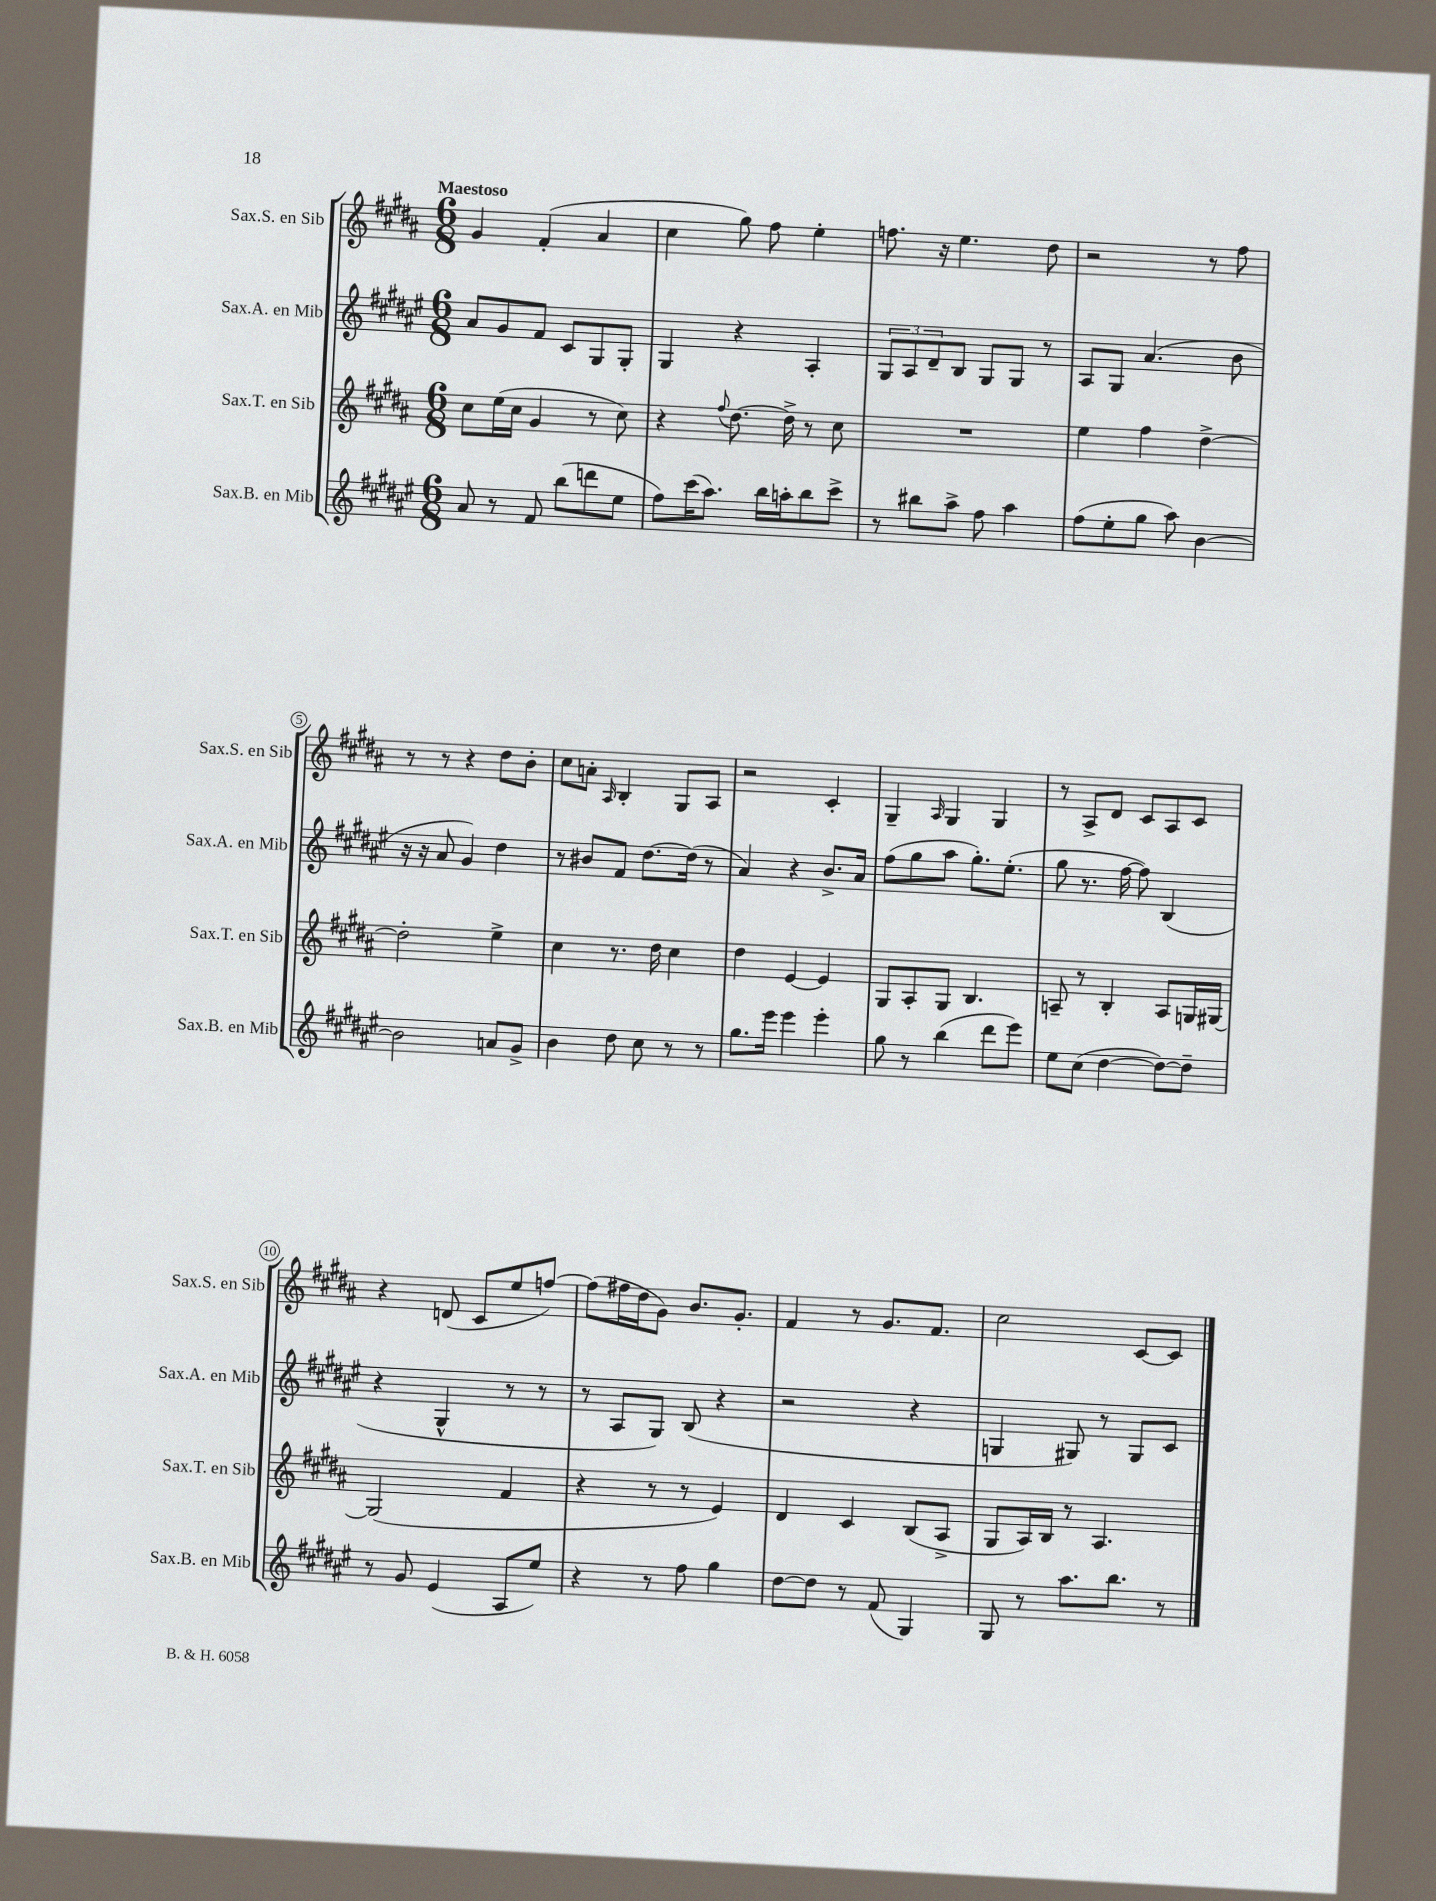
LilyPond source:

<<
\new StaffGroup <<
\new Staff = "s0" \with { instrumentName = "Sax.S. en Sib" shortInstrumentName = "Sax.S. en Sib" } {
    \clef treble \key b \major \numericTimeSignature \time 6/8 \tempo "Maestoso"
    gis'4 fis'4-.( ais'4 |
    cis''4 gis''8) fis''8 e''4-. |
    f''8. r16 e''4. dis''8 |
    r2 r8 fis''8 |
    r8 r8 r4 dis''8 b'8-. |
    cis''8 a'8-. \grace { ais16 } b4-. gis8 ais8 |
    r2 cis'4-. |
    gis4-- \grace { ais16 } gis4 gis4 |
    r8 ais8-> dis'8 cis'8 ais8 cis'8 |
    r4 d'8( cis'8 e''8 f''8~) |
    f''8( fis''16 dis''16 gis'8) b'8. gis'8.-. |
    fis'4 r8 gis'8. fis'8. |
    cis''2 cis'8~ cis'8 \bar "|." |
}
\new Staff = "s1" \with { instrumentName = "Sax.A. en Mib" shortInstrumentName = "Sax.A. en Mib" } {
    \clef treble \key fis \major \numericTimeSignature \time 6/8
    ais'8 gis'8 fis'8 cis'8 gis8 gis8-. |
    gis4 r4 ais4-. |
    \tuplet 3/2 { gis8 ais8 dis'8-- } b8 gis8 gis8 r8 |
    ais8 gis8 ais'4.( b'8 |
    r16 r16 ais'8 gis'4) dis''4 |
    r8 bis'8 fis'8 dis''8.~ dis''16( r8 |
    ais'4) r4 b'8.-> ais'16 |
    fis''8( gis''8 ais''8 gis''8.-.) eis''8.-.( |
    gis''8 r8. fis''16~ fis''8) b4( |
    r4 gis4-^ r8 r8 |
    r8 ais8 gis8) b8( r4 |
    r2 r4 |
    g4 gis8) r8 gis8 cis'8 \bar "|." |
}
\new Staff = "s2" \with { instrumentName = "Sax.T. en Sib" shortInstrumentName = "Sax.T. en Sib" } {
    \clef treble \key b \major \numericTimeSignature \time 6/8
    cis''8 e''16( cis''16 gis'4 r8 cis''8) |
    r4 \appoggiatura { fis''8 } dis''8.~ dis''16-> r8 cis''8 |
    R2. |
    e''4 fis''4 dis''4~-> |
    dis''2-. e''4-> |
    cis''4 r8. dis''16 cis''4 |
    dis''4 e'4~ e'4 |
    gis8 ais8-. gis8 b4. |
    a8-- r8 b4-. a8 g16 gis16~ |
    gis2( fis'4 |
    r4 r8 r8 e'4) |
    dis'4 cis'4 b8( ais8-> |
    gis8 ais16) b16 r8 ais4. \bar "|." |
}
\new Staff = "s3" \with { instrumentName = "Sax.B. en Mib" shortInstrumentName = "Sax.B. en Mib" } {
    \clef treble \key fis \major \numericTimeSignature \time 6/8
    ais'8 r8 fis'8 b''8( d'''8 eis''8 |
    fis''8) cis'''16( ais''8.) b''16 a''16-. b''8 cis'''8-> |
    r8 bis''8 ais''8-> fis''8 ais''4 |
    fis''8( eis''8-. gis''8 ais''8) b'4~ |
    b'2 a'8 gis'8-> |
    b'4 dis''8 cis''8 r8 r8 |
    gis''8. eis'''16 eis'''4 eis'''4-. |
    gis''8 r8 b''4( dis'''8 eis'''8) |
    eis''8 cis''8( dis''4~ dis''8~) dis''8-- |
    r8 gis'8 eis'4( ais8 eis''8) |
    r4 r8 fis''8 gis''4 |
    dis''8~ dis''8 r8 fis'8( gis4) |
    gis8 r8 ais''8. b''8. r8 \bar "|." |
}
>>
>>
\layout { \context { \Score \override BarNumber.stencil = #(make-stencil-circler 0.1 0.3 ly:text-interface::print) } }
